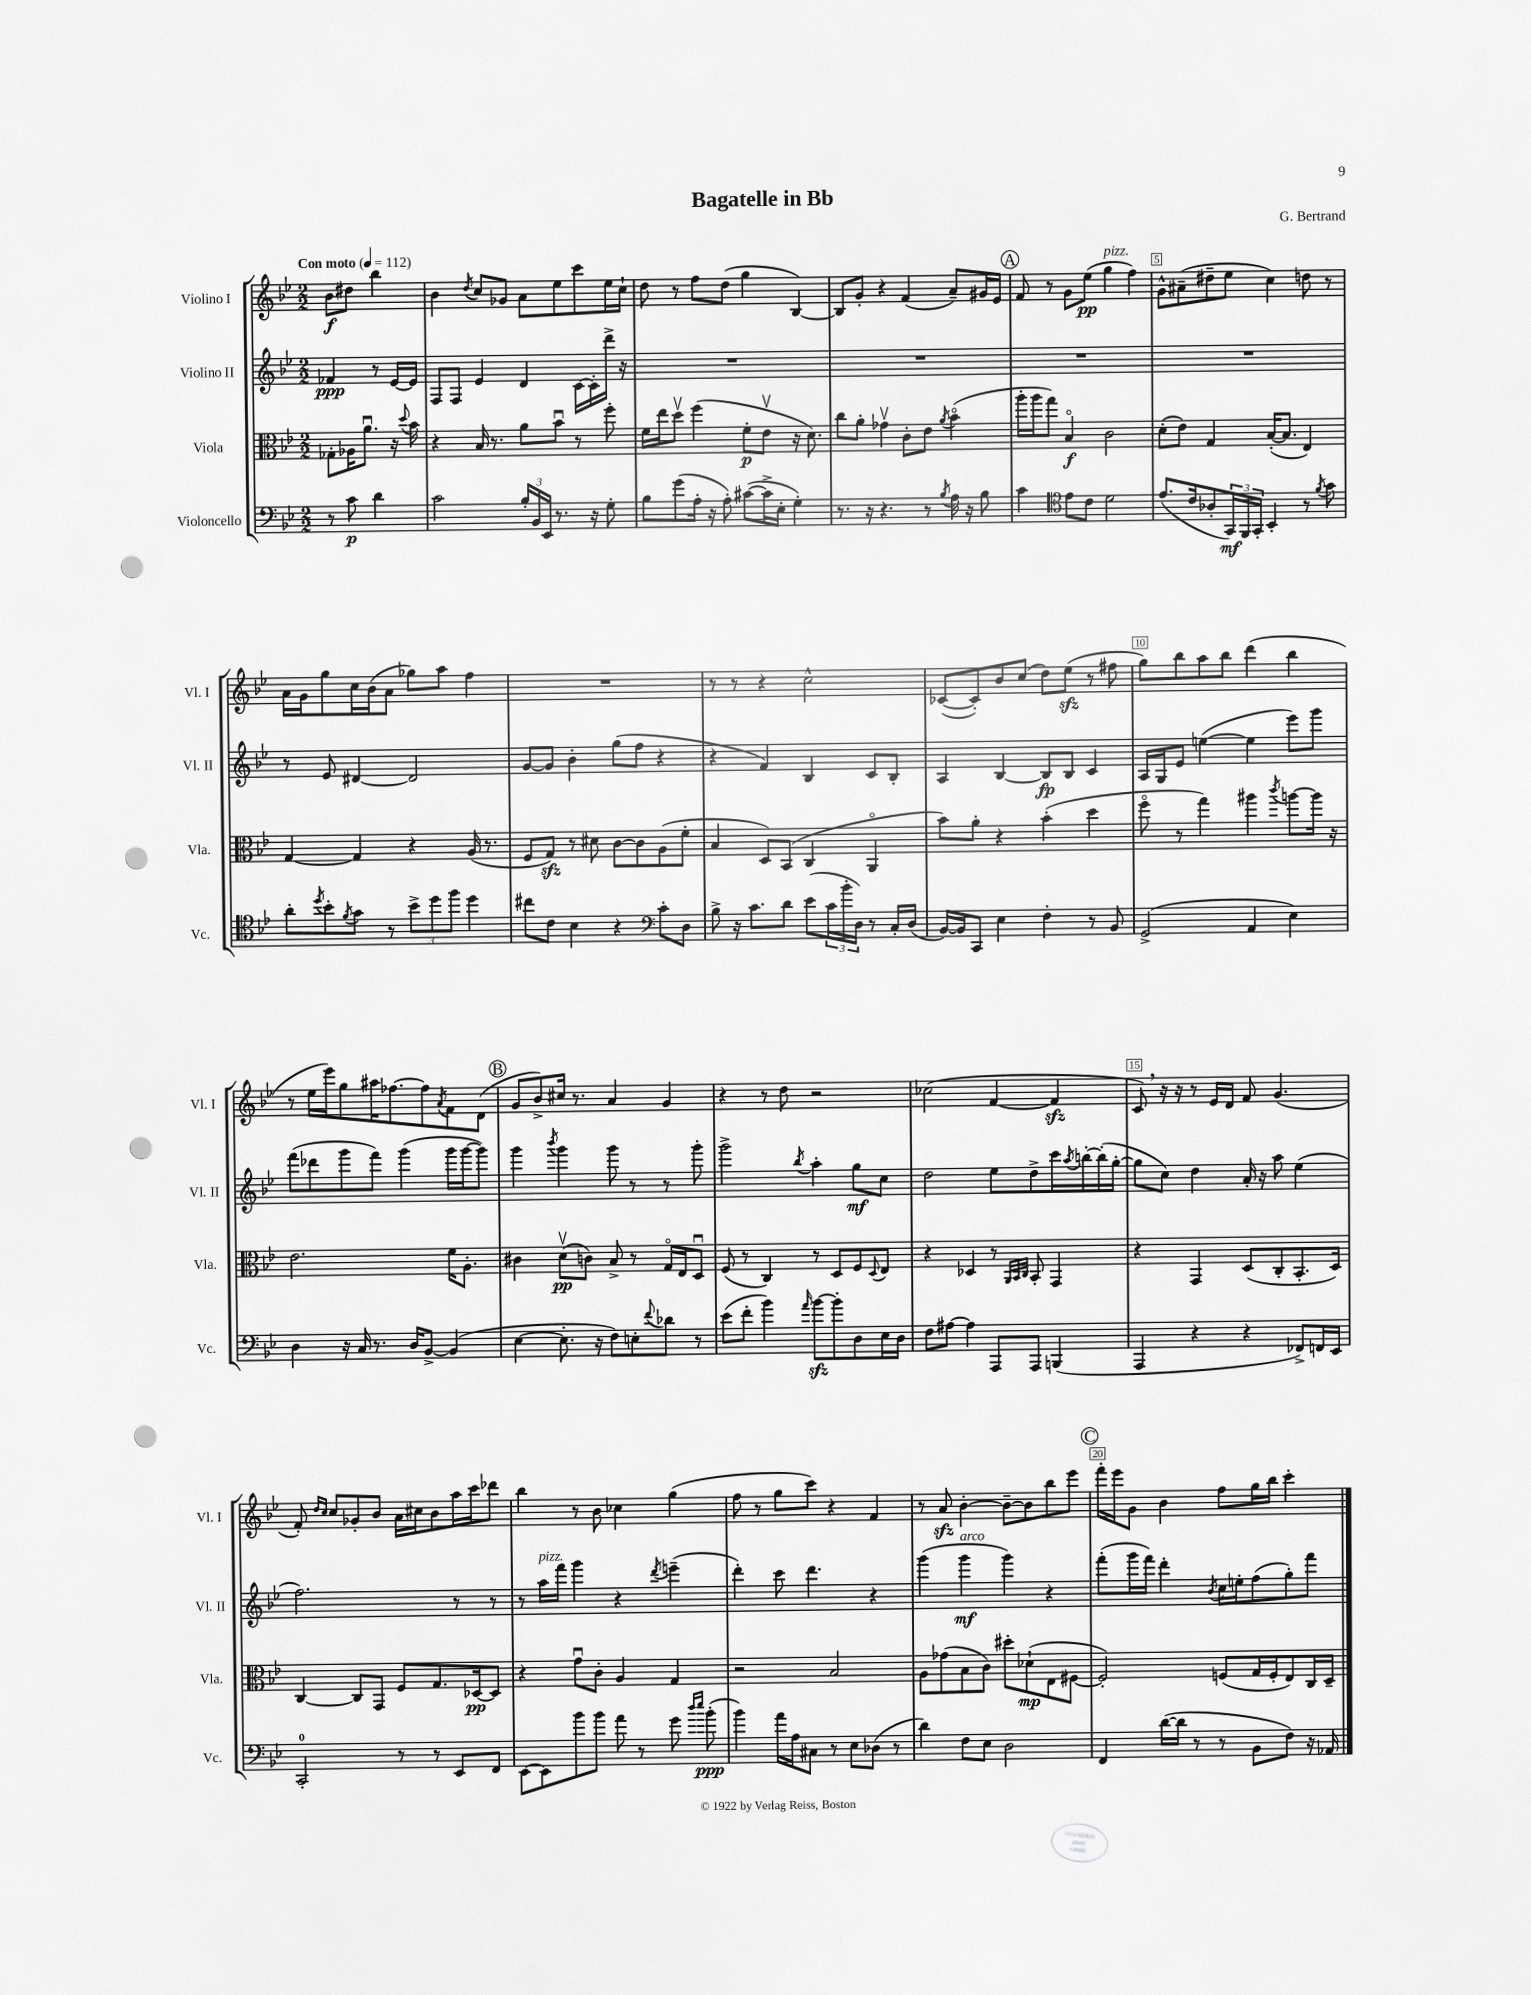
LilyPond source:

\header { title = "Bagatelle in Bb" composer = "G. Bertrand" }
<<
\new StaffGroup <<
\new Staff = "s0" \with { instrumentName = "Violino I" shortInstrumentName = "Vl. I" } {
    \clef treble \key bes \major \numericTimeSignature \time 2/2 \partial 2 \tempo "Con moto" 4 = 112
    bes'8\f dis''8 bes''4 |
    bes'4 \acciaccatura { d''8 } c''8 ges'8 a'8 ees''8 c'''8 ees''16 c''16-! |
    d''8 r8 f''8 d''8( g''4 bes4~) |
    bes8 g'8-. r4 f'4( a'8--) gis'16 ees'16 |
    \mark \markup { \circle "A" } f'8 r8 g'8 ees''8\pp( g''4^\markup { \italic "pizz." } f''4) |
    g'8-^ ais'8--( dis''8-- ees''8 c''4) d''8 r8 |
    a'16 g'16 g''8 c''16 bes'16( a'8 ges''8) a''8 f''4 |
    R1 |
    r8 r8 r4 c''2-^ |
    ces'8~( ces'8-.) bes'8 c''8( d''8) ees''8\sfz( r8 fis''8 |
    g''8) bes''8 a''8 bes''8 d'''4( bes''4 |
    r8 ees''16 ees'''16) g''8 ais''16 fes''8.~ fes''8 \acciaccatura { a'8 } f'8 d'8( |
    \mark \markup { \circle "B" } g'8 bes'8->) cis''16 r8. a'4 g'4 |
    r4 r8 d''8 r2 |
    ces''2( f'4~ f'4\sfz |
    c'8) \breathe r16 r16 r8 ees'16 d'16 f'8 g'4.( |
    f'8-.) \grace { d''16 c''16 } c''8 ges'8-. bes'8 a'16 cis''16 bes'8 a''16 c'''16 des'''8 |
    bes''4 r8 bes'8 ces''4 g''4( |
    f''8 r8 g''8 c'''8) r4 f'4 |
    r8 a'8\sfz bes'4~-. bes'8~-- bes'8 bes''8 ees'''8 |
    \mark \markup { \circle "C" } f'''16-. ees'''16 g'8 bes'4 f''8 g''16 bes''16 c'''4-. \bar "|." |
}
\new Staff = "s1" \with { instrumentName = "Violino II" shortInstrumentName = "Vl. II" } {
    \clef treble \key bes \major \numericTimeSignature \time 2/2 \partial 2
    fes'4\ppp r8 ees'16~ ees'16 |
    f8 f8 ees'4 d'4 c'16~ c'16-. d'''16-> r16 |
    R1 |
    R1 |
    \mark \markup { \circle "A" } R1 |
    R1 |
    r8 ees'8 dis'4~ dis'2 |
    g'8~ g'8 bes'4-. g''8( f''8 r4 |
    r4 f'4) bes4 c'8 bes8-. |
    a4 bes4~ bes8\fp bes8 c'4 |
    a16 g16 ees'8 e''4~( e''4 ees'''8) g'''8 |
    f'''8( des'''8 g'''8 f'''8) g'''4( g'''16 g'''16~ g'''8) |
    \mark \markup { \circle "B" } g'''4 \acciaccatura { bes'''8 } g'''4 g'''8 r8 r8 g'''8-. |
    g'''2-> \acciaccatura { bes''8 } a''4-. g''8\mf c''8 |
    d''2 ees''8 d''8-> c'''16 \acciaccatura { a''8 } b''16~-. b''16-.( g''16~-. |
    g''8 c''8) d''4 a'16-. r16 a''8 ees''4( |
    f''2.) r8 r8 |
    r8 a''16^\markup { \italic "pizz." } f'''16 g'''4 r4 \acciaccatura { d'''8 } e'''4--( |
    d'''4-.) c'''8 d'''4. r4 |
    g'''4( g'''4\mf^\markup { \italic "arco" } g'''4) r4 |
    \mark \markup { \circle "C" } f'''8-.( g'''16 f'''16) d'''4-. \acciaccatura { bes'8 } c''16 e''16-. f''8( g''8-.) f'''8 \bar "|." |
}
\new Staff = "s2" \with { instrumentName = "Viola" shortInstrumentName = "Vla." } {
    \clef alto \key bes \major \numericTimeSignature \time 2/2 \partial 2
    ges8-. aes16 a'8.\downbow r16 \appoggiatura { d''8 } bes'16 |
    r4 bes16 r8. a'8 bes'8\downbow r8 f''8-. |
    f'16 ees''16 d''8\upbow f''4( f'8-.\p ees'8\upbow r16 d'8.) |
    c''8 a'8-. ges'4\upbow c'8-. ees'8 \acciaccatura { a'8 } bes'4\flageolet( |
    \mark \markup { \circle "A" } a''16-. a''16 g''8) bes4\flageolet\f c'2 |
    d'8-.( ees'8) g4 bes16~-.( bes8. ees4) |
    g4~ g4 r4 a16( r8. |
    f8 g8\sfz) r8 dis'8 c'8~ c'8 a8( f'8-. |
    bes4 d8) bes,8( c4 a,4\flageolet |
    bes'8) a'8-. r4 bes'4-.( d''4 |
    f''8\flageolet r8 g''4) ais''4 \acciaccatura { c'''8 } a''8~ a''16 r16 |
    ees'2. f'16 a8.-. |
    \mark \markup { \circle "B" } cis'4 d'8\upbow\pp( c'8) bes8-> r8 g16\flageolet ees16 d8\downbow |
    f8( r8 c4) r8 d8 f8 \appoggiatura { d8 } ees8 |
    r4 des4 r8 \grace { a,32 bes,32 c32 } bes,8-. g,4 |
    r4 g,4 d8( c8-. bes,8.-. d16) |
    c4~ c8 g,8 f8 g8. des16~\pp des8 |
    r4 g'8\downbow c'8-. a4 g4 |
    r2 bes2 |
    a8 ges'8( bes8 c'8) dis''8-. des'8-!\mp( ees8 fis8~ |
    \mark \markup { \circle "C" } fis2-.) f8( g16 f16-. ees8) c16 d16-- \bar "|." |
}
\new Staff = "s3" \with { instrumentName = "Violoncello" shortInstrumentName = "Vc." } {
    \clef bass \key bes \major \numericTimeSignature \time 2/2 \partial 2
    r8 c'8\p d'4 |
    c'2 \tuplet 3/2 { bes16-. bes,16 ees,16 } r8. r16 g8-. |
    bes8 g'8( a16-. r16 a8-.) cis'8~( cis'16-> ees16-. g4-.) |
    r8. r16 r4. r8 \acciaccatura { bes8 } a16 r16 bes8 |
    \mark \markup { \circle "A" } c'4 \clef tenor ees'8 c'8 d'2 |
    ees'8.( c'16 aes8-. \tuplet 3/2 { g,16\mf) f,16 g,16-. } bes,4-. r8 \acciaccatura { f'8 } g'8 |
    a'8-. \acciaccatura { d''8 } bes'8-. \acciaccatura { f'8 } g'8 r8 \tuplet 3/2 { bes'8-> d''8 f''8 } d''4 |
    cis''8 c'8 bes4 r4 \clef bass c'8-. d8 |
    bes8-> r16 c'8. d'8 ees'8( \tuplet 3/2 { c'16 bes'16-. d16) } r8 c16-. d16( |
    bes,16~) bes,16 c,8 ees4 f4-. r8 bes,8 |
    g,2->( a,4 ees4) |
    d4 r16 c16 r8. d16 bes,8~-> bes,4( |
    \mark \markup { \circle "B" } ees4~ ees8.-. r16 f8) e8-. \appoggiatura { f'8 } des'8 r8 |
    ees'8( f'8-. bes'4) \grace { a'16 } bes'8~\sfz bes'8-. d8 ees16 d16 |
    f8 ais8~ ais4 a,,8 a,,8 b,,4( |
    a,,4 r4 r4 fes,8->) f,16 ees,16 |
    c,2-0-. r8 r8 ees,8 f,8 |
    ees,8~ ees,8 bes'8 bes'8 a'8 r8 g'8 \grace { d''16 ees''16 } bes'8-.\ppp( |
    bes'4) a'16 a16 cis8 r8 ees8 des8( r8 |
    d'4) f8 ees8 d2 |
    \mark \markup { \circle "C" } f,4 d'16~( d'16 r8 r8 bes,8 f8) r16 aes,16 \bar "|." |
}
>>
>>
\layout { \context { \Score \override BarNumber.break-visibility = ##(#f #t #t) barNumberVisibility = #(every-nth-bar-number-visible 5) \override BarNumber.stencil = #(make-stencil-boxer 0.1 0.3 ly:text-interface::print) } }
